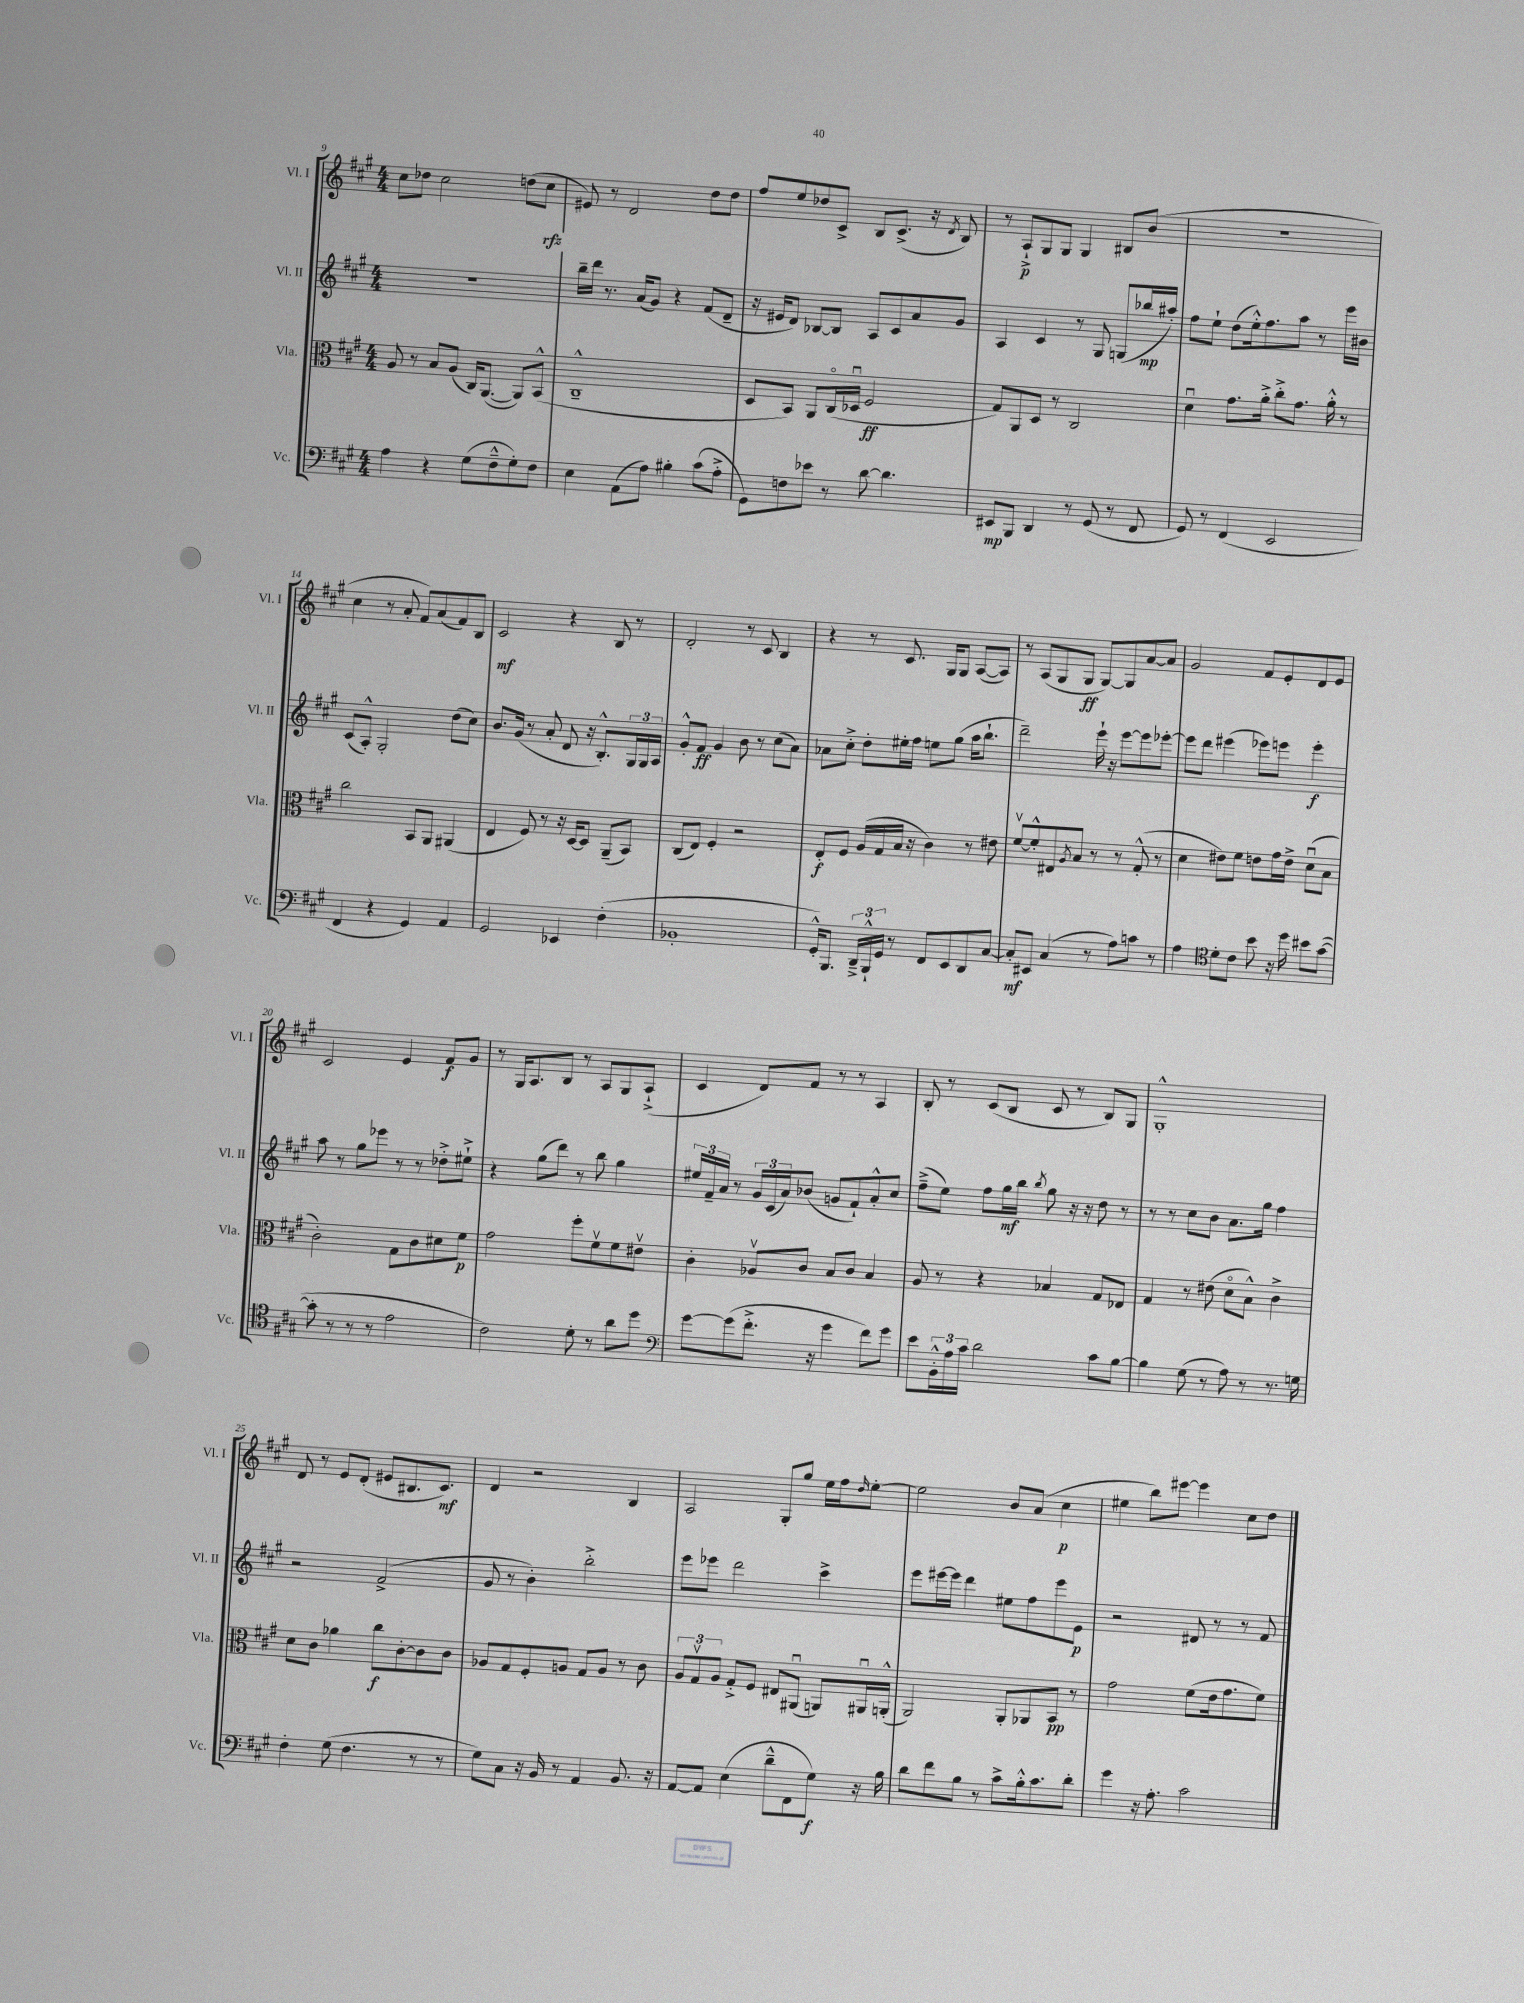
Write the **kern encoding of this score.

**kern	**kern	**kern	**kern
*staff4	*staff3	*staff2	*staff1
*clefF4	*clefC3	*clefG2	*clefG2
*k[f#c#g#]	*k[f#c#g#]	*k[f#c#g#]	*k[f#c#g#]
*M4/4	*M4/4	*M4/4	*M4/4
4A	8A	1r	8cc#
.	8r	.	8dd-
4r	8B	.	2cc#
.	(8A	.	.
(8G#	16C#)	.	.
.	([8.AA	.	.
8F#~^^	.	.	.
8G#')	8AA])	.	(8dd
8F#	(8BB^^	.	8cc#
=	=	=	=
4E	1C#~^^	16bb~	8e#)
.	.	16ddd	.
.	.	8.r	8r
(8AA	.	.	2d
.	.	(16a	.
8A)	.	8g#)	.
4B#'	.	4r	.
(8c#	.	(8f#	8dd
8A'^	.	8d~	8dd
=	=	=	=
8GG#)	8D	16r	8ff#
.	.	16e#	.
8F	8BB)	8d)	8ee
8e-	8AA	[8B-	8dd-
8r	(16C#o	8B-]	8c#^
.	16D-u	.	.
[8d	2F#	8A	8B
4.d]	.	8c#	(8.c#^
.	.	8a	.
.	.	.	16r
.	.	.	8qd
.	.	8g#	8B)
=	=	=	=
8EE#	8G#)	4A	8r
8BBB	8AA	.	8A`^
4DD	8D	4c#	8G#
.	8r	.	8G#
8r	2C#	8r	4G#
(8GG#	.	8G#	.
8r	.	(8G	8B#
8FF#	.	16bb-	(8b
.	.	16aa#')	.
=	=	=	=
8GG#)	4du	8ff#	1r
8r	.	8ee`	.
(4FF#	8.g#	(8dd	.
.	.	16ee'^^)	.
.	16a'^	8.ff#	.
2EE	8cc#'^	.	.
.	8.g#	8aa	.
.	.	8r	.
.	16a'^^	.	.
.	8r	16eee	.
.	.	16b#	.
=	=	=	=
4FF#	2cc#	(8c#	4cc#
.	.	8A'^^)	.
4r	.	2G#'	8r
.	.	.	8a'
4GG#)	8BB	.	8f#)
.	8AA	.	(8a
4AA	(4AA#	(8dd	8f#)
.	.	8cc#)	8B
=	=	=	=
2GG#	4E	8.b	2c#
.	.	(16g#	.
.	8F#)	8r	.
.	8r	8a'	.
4EE-	16r	8d	4r
.	[16D	.	.
.	8D]	16r	.
.	.	8.B'^^)	.
(4F#'	(8AA~	.	8B
.	8BB)	24G#	8r
.	.	24G#	.
.	.	24A	.
=	=	=	=
1BB-'	(8C#	8g#'^^	2d'
.	8E)	8f#	.
.	4F#'	4g#	.
.	2r	8b	8r
.	.	8r	8c#
.	.	(8cc#	4B
.	.	8a)	.
=	=	=	=
16GG#'^^)	8E'	8a-	4r
8.BBB	.	.	.
.	8F#	8cc#'^	.
24DD~^	(16A	8dd'	8r
24BBB`^^	.	.	.
.	16G#	.	.
24GG#	.	.	.
8r	16B	16ee#'	8.c#
.	16r	16ff#	.
8FF#	4c#)	8ee	.
.	.	.	16G#
8EE	.	(8gg#	8G#
8DD	8r	16aa	([8A
.	.	8.bb`	.
[8C#	8e#	.	8A])
=	=	=	=
8C#']	[8f#v	2ddd~)	8r
8EE#	8f#'^^]	.	(8A
(4C#	8E#	.	8G#
.	8qA	.	.
.	8B	.	8G#
8r	8r	16eee`	[8G#)
.	.	16r	.
8A)	8r	[8eee	8G#]
8c	(8G#'^^	8eee]	[8a
8r	8r	[8eee-'	8a]
=	=	=	=
4A	4d	8eee-]	2g#
.	.	8ddd	.
*clefC4	*	*	*
8d'	8e#)	(4eee#	.
8c#	8f#	.	.
8b	8e	8eee-)	8f#
16r	16g#	8eee	8e'
16dd	16e^	.	.
8b#	(8du	4eee'	8d
([8g#	8B	.	8e
=	=	=	=
8g#']	2c#')	8aa	2c#
8r	.	8r	.
8r	.	8gg#	.
8r	.	8eee-	.
2e	8G#	8r	4e
.	8c#	8r	.
.	8d#	8dd-'^	8f#
.	8f#	8ee#`^	8g#
=	=	=	=
2c#)	2g#	4r	8r
.	.	.	16G#
.	.	.	8.A
.	.	(8gg#	.
.	.	8ddd)	8B
8d'	8ff#'	8r	8r
8r	8f#v	8bb	8A
8a	8f#	4gg#	8G#
8dd	8e#v	.	(8A`^
=	=	=	=
*clefF4	*	*	*
[8g#	4c#'	24ee#	4c#
.	.	24f#~	.
.	.	24a	.
(8g#]	.	8r	.
8.f#'^	8A-v	24g#	8d)
.	.	(24c#	.
.	.	24a)	.
.	8c#	(8b-	8f#
16r	.	.	.
4g#	8B	8g	8r
.	8c#	8f#`)	8r
8f#)	4B	8a'^^	4A
8g#	.	8cc#	.
=	=	=	=
8e	8A	(8ff#~^	8B'
24BB'^^	8r	8ee)	8r
24A	.	.	.
24c#	.	.	.
2d	4r	8ff#	(8c#
.	.	16gg#	8B
.	.	16bb	.
.	.	8qbb	.
.	4B-	8gg#	8c#
.	.	16r	8r
.	.	16r	.
8c#	8G#	8dd	8B)
[8B	8E-	8r	8G#
=	=	=	=
4B]	4G#	8r	1G#'^^
.	.	8r	.
(8G#	8r	8cc#	.
8r	(8e#	8b	.
8A)	8do	8.a	.
8r	8B^^)	.	.
.	.	16gg#	.
8.r	4c#^	4ff#	.
16G	.	.	.
=	=	=	=
4F#'	8d	2r	8d
.	8c#	.	8r
(8G#	4a-	.	8e
4.F#	.	.	(8d'
.	8cc#	(2f#^	8e#
.	[8c#'	.	8.B#
8r	8c#]	.	.
.	.	.	8.c#)
8r	8c#	.	.
=	=	=	=
8G#)	8A-	8g#	4d
8C#	8G#	8r	.
16r	8F#'	4b')	2r
16BB	.	.	.
8r	8A	.	.
4AA	8G#	2bb'^	.
.	8A	.	.
8.BB	8r	.	4B
.	8c#	.	.
16r	.	.	.
=	=	=	=
[8AA	12A	8eee	2A
.	12G#v	.	.
8AA]	.	8eee-	.
.	12A	.	.
(4E	8G#'^	2ddd	.
.	8F#	.	.
8d~^^	8E#	.	8G#'
8FF#	(8AA#u	.	8gg#
8G#)	8AA)	4ccc#^	16ee
.	.	.	16ff#
.	.	.	16qqdd
16r	16AA#u	.	[8ee'
16B	(16AA'^^	.	.
=	=	=	=
8d	2AA)	8eee	2ee]
8f#	.	[16eee#	.
.	.	16eee#]	.
8B	.	4ddd	.
8r	.	.	.
8c#^	8AA'	8ee#	8b
16B'^^	8AA-	8ff#	(8a
8.c#	.	.	.
.	8BB	8eee#	4cc#
8d'	8r	8e	.
=	=	=	=
4g#	2g#	2r	4ee#
16r	.	.	8bb)
8.A'	.	.	.
.	.	.	[8eee#
2c#	(8f#	8d#	4eee#]
.	16e	8r	.
.	8.g#	.	.
.	.	8r	8cc#
.	8f#)	8f#	8dd
==	==	==	==
*-	*-	*-	*-
